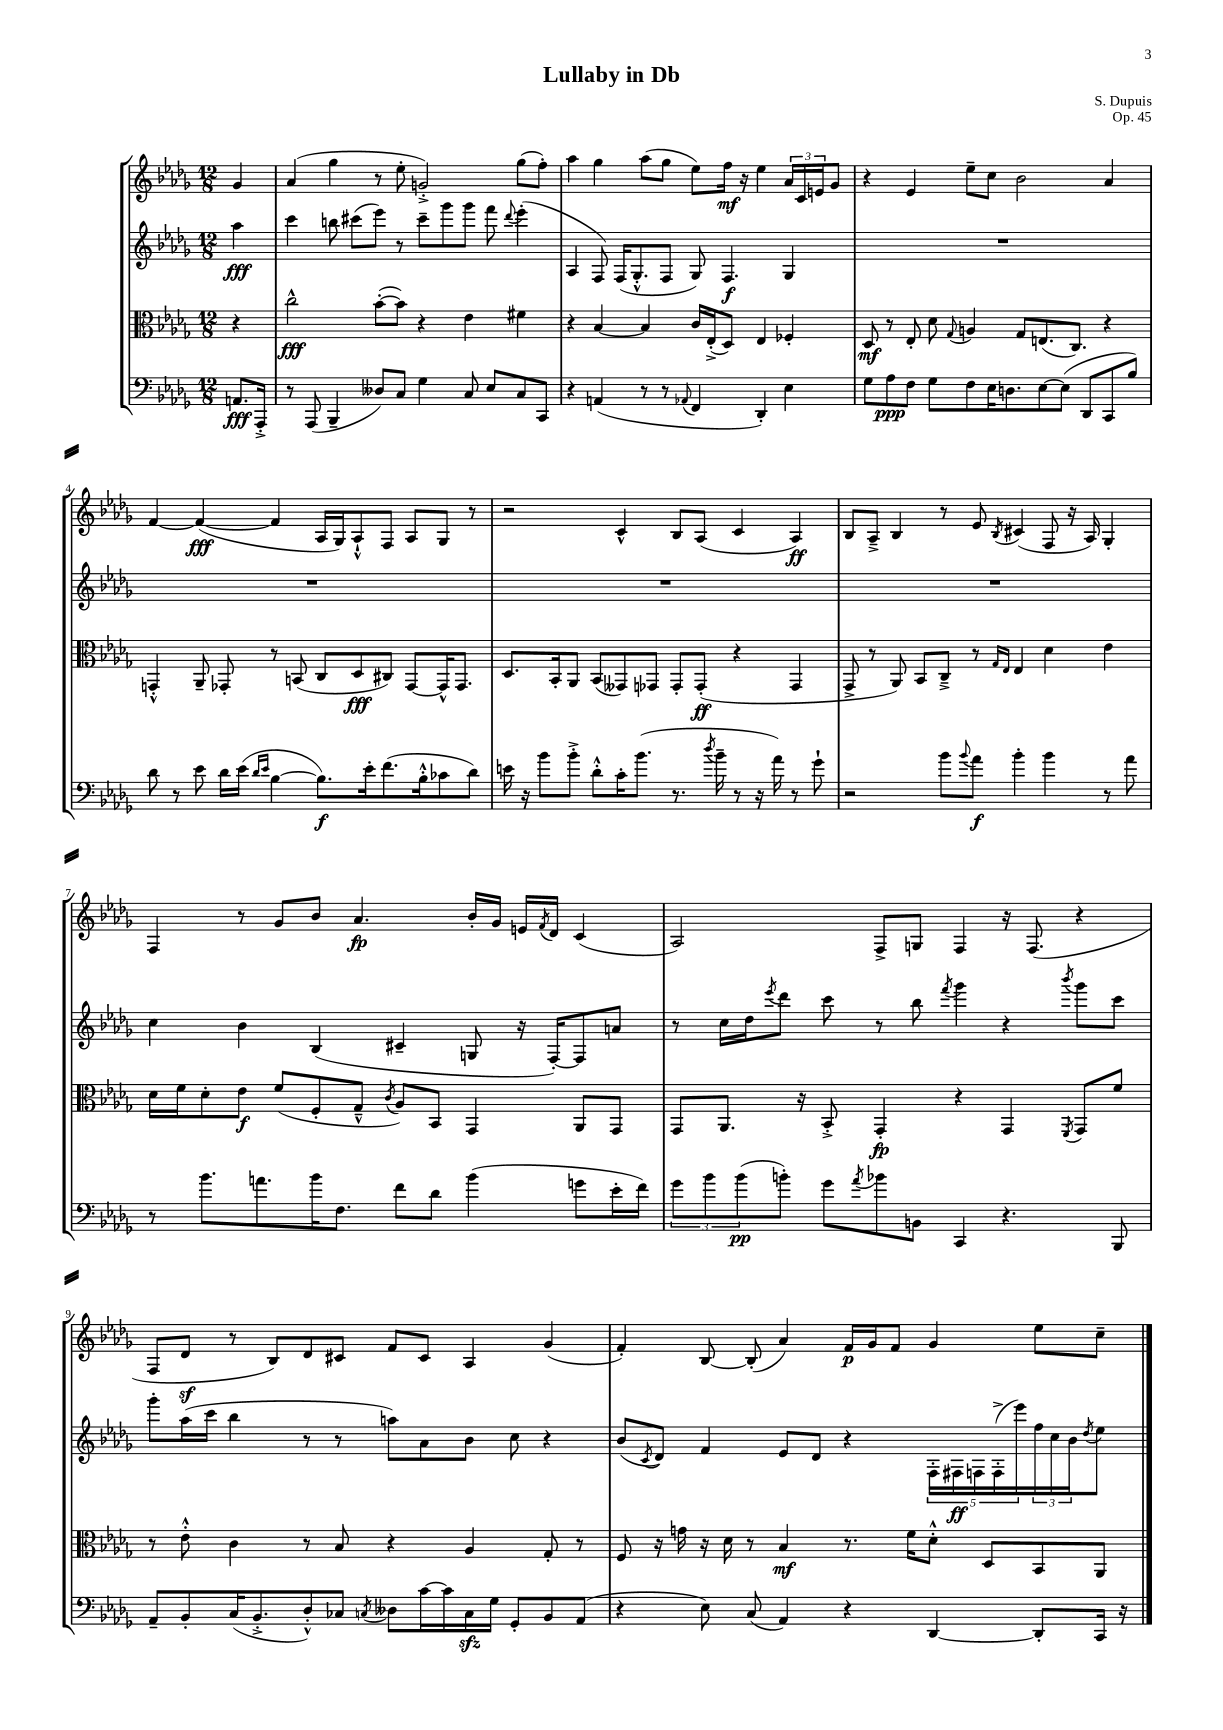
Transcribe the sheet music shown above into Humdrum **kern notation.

**kern	**kern	**kern	**kern
*staff4	*staff3	*staff2	*staff1
*clefF4	*clefC3	*clefG2	*clefG2
*k[b-e-a-d-g-]	*k[b-e-a-d-g-]	*k[b-e-a-d-g-]	*k[b-e-a-d-g-]
*M12/8	*M12/8	*M12/8	*M12/8
8.AA/L	4r	4aa-\	4g-/
16AAA-'^/Jk	.	.	.
=	=	=	=
8r	2cc^^\	4ccc\	(4a-/
(8AAA-/	.	.	.
4BBB-~/	.	8bb\	4gg-\
.	.	(8ccc#\L	.
8D--/L)	([8b-'\L	8eee-\J)	8r
8C/J	8b-\]J)	8r	8ee-'\
4G-\	4r	8ccc#~\L	2g'^/)
.	.	8ggg-\	.
8C/	4e-\	8ggg-\J	.
8E-/L	.	8fff\	.
.	.	8qqddd-/	.
8C/	4f#\	(4eee-'\	(8gg-\L
8CC/J	.	.	8ff'\J)
=	=	=	=
4r	4r	4A-/	4aa-\
(4AA/	[4B-/	8F/)	4gg-\
.	.	(16F/LK	.
.	.	8.G-'^^/	.
8r	4B-/]	.	(8aa-\L
8r	.	8F/J	8gg-\J
8qqAA-/	.	.	.
4FF/	16c/LL	8G-/)	8ee-\L)
.	(16E-'^/J	.	.
.	8D-/J)	4.F/	16ff\Jk
.	.	.	16r
4DD-'/)	4E-/	.	4ee-\
4E-\	4F-'/	4G-/	24a-/LL
.	.	.	24c/
.	.	.	24e/J
.	.	.	8g-/J
=	=	=	=
8G-\L	8D-/	1.r	4r
8A-\	8r	.	.
8F\J	8E-'/	.	4e-/
8G-\L	8d-\	.	.
.	8qqG-/	.	.
8F\	4A/	.	8ee-~\L
16E-\K	.	.	8cc\J
8.D\	.	.	.
.	8G-/L	.	2b-\
[8E-\	(8.E/	.	.
(8E-\]J	.	.	.
.	8.C/J)	.	.
8DD-/L	.	.	.
8CC/	4r	.	4a-/
8B-/J)	.	.	.
=	=	=	=
8d-\	4GG'^^/	1.r	[4f/
8r	.	.	.
8e-\	8AA-~/	.	(4f/_
16d-\LL	8GG-'/	.	.
(16e-\JJ	.	.	.
16qqd-/LL	.	.	.
16qqe-/JJ	.	.	.
[4B-\	8r	.	4f/]
.	(8BB/	.	.
8.B-\]L)	8C/L	.	16A-/LL
.	.	.	16G-/J)
.	8D-/	.	8A-`^^/
16e-'\k	.	.	.
(8.f\	8C#/J)	.	8F/J
.	[8GG-/L	.	8A-/L
16B-'^^\k	.	.	.
8c-\	16GG-^^/]K	.	8G-/J
.	8.GG-/J	.	.
8d-\J)	.	.	8r
=	=	=	=
16e\	8.D-/L	1.r	2r
16r	.	.	.
8b-\L	.	.	.
.	16BB-'/k	.	.
8b-'^\J	8AA-/J	.	.
8d-'^^\L	(8BB-/L	.	.
16c'\K	8GG--/)	.	4c^^/
(8.b-\J	.	.	.
.	8GG-/J	.	.
8.r	8GG-'/L	.	8B-/L
.	(8GG-'/J	.	(8A-/J
8qdd-/	.	.	.
16b-~\	.	.	.
8r	4r	.	4c/
16r	.	.	.
16a-\)	.	.	.
8r	4GG-/	.	4A-/)
8g-`\	.	.	.
=	=	=	=
2r	8GG-^/	1.r	8B-/L
.	8r	.	8A-~^/J
.	8AA-/)	.	4B-/
.	8BB-/L	.	.
8b-\L	8C~^/J	.	8r
8qqb-/	.	.	.
8a-\J	8r	.	8e-/
.	16qqG-/LL	.	.
.	16qqE-/JJ	.	8qB-/
4b-'\	4E-/	.	(4c#/
4b-\	4d-\	.	8F/
.	.	.	16r
.	.	.	16A-/)
8r	4e-\	.	4G-'/
8a-\	.	.	.
=	=	=	=
8r	16d-\LL	4cc\	4F/
.	16f\J	.	.
8.b-\L	8d-'\	.	.
.	8e-\J	4b-\	8r
8.a\	.	.	.
.	(8f/L	.	8g-/L
16b-\K	8F'/	(4B-/	8b-/J
8.F\J	.	.	.
.	8G-~^^/J	.	4.a-/
.	8qc/	.	.
8f\L	8A-/L)	4c#~/	.
8d-\J	8BB-/J	.	.
(4b-\	4GG-/	8G/	16b-'/LL
.	.	.	16g-/JJ
.	.	16r	16e/LL
.	.	.	8qf/
.	.	[16F'/LK)	16d-/JJ
8g\L	8AA-/L	8F/]	(4c/
16e-'\L	8GG-/J	8a/J	.
16f\JJ)	.	.	.
=	=	=	=
12g-\L	8GG-/L	8r	2A-/)
12b-\	.	.	.
.	8.AA-/J	16cc\LL	.
(12b-\	.	.	.
.	.	16dd-\J	.
.	.	8qeee-/	.
8b'\J)	.	8ddd-\J	.
.	16r	.	.
8g-\L	8BB-'^/	8ccc\	.
8qa-/	.	.	.
8b-\	4GG-'/	8r	8F^/L
8BB\J	.	8bb-\	8G/J
.	.	8qfff/	.
4CC/	4r	4ggg-\	4F/
4.r	4GG-/	4r	16r
.	.	.	(8.F/
.	8qFF/	8qbbb-/	.
.	8GG-/L	8ggg-\L	4r
8BBB-/	8f/J	8ccc\J	.
=	=	=	=
8AA-~/L	8r	8ggg-'\L	8F/L
8BB-'/	8e-'^^\	(16aa-\L	8d-/J
.	.	16ccc\JJ	.
(16C/K	4c\	4bb-\	8r
8.BB-'^/	.	.	.
.	.	.	8B-/L)
8D-'^^/)	8r	8r	8d-/
8C-/J	8B-/	8r	8c#/J
8qC/	.	.	.
8D--\L	4r	8aa\L)	8f/L
[16c\L	.	8a-\	8c#/J
16c\]	.	.	.
16C\	4A-/	8b-\J	4A-/
16G-\JJ	.	.	.
8GG-'/L	.	8cc\	.
8BB-/	8G-'/	4r	(4g-/
(8AA-/J	8r	.	.
=	=	=	=
4r	8F/	(8b-/L	4f'/)
.	.	8qc/	.
.	16r	8d-/J)	.
.	16g\	.	.
8E-\)	16r	4f/	[8B-/
.	16d-\	.	.
(8C/	8r	.	(8B-'/]
4AA-/)	4B-/	8e-/L	4a-/)
.	.	8d-/J	.
4r	8.r	4r	16f/LL
.	.	.	16g-/J
.	.	.	8f/J
.	16f\LK	.	.
[4DD-/	8d-'^^\J	20F'\LL	4g-/
.	.	20F#\	.
.	.	20F\	.
.	8D-/L	.	.
.	.	(20F'^\	.
.	.	20eee-\)	.
8DD-'/]L	8BB-/	24ff\	8ee-\L
.	.	24cc\	.
.	.	24b-\J	.
.	.	8qdd-/	.
16CC/Jk	8AA-/J	8ee-\J	8cc~\J
16r	.	.	.
==	==	==	==
*-	*-	*-	*-
